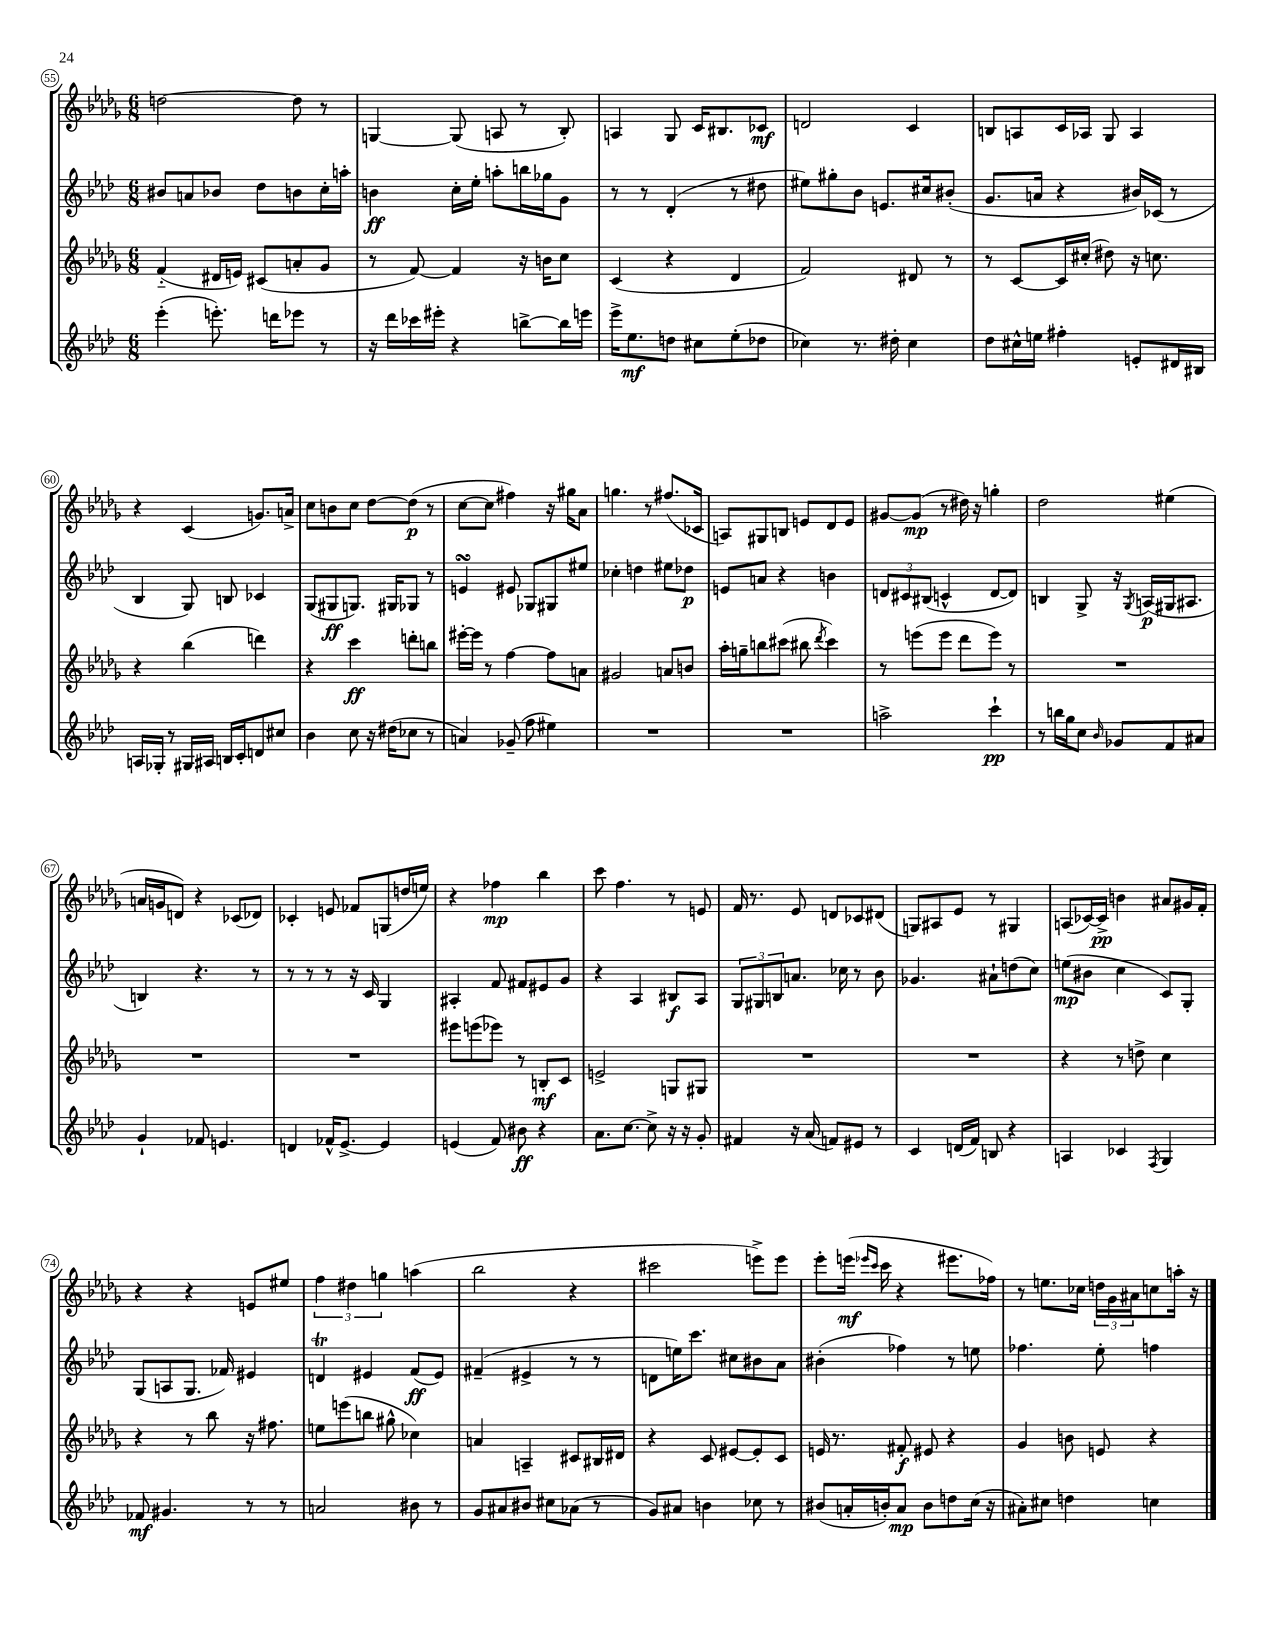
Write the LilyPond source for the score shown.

<<
\new StaffGroup <<
\new Staff = "s0" {
    \clef treble \key des \major \numericTimeSignature \time 6/8
    d''2~ d''8 r8 |
    g4~ g8( a8 r8 bes8-.) |
    a4 ges8 c'16 bis8. ces'8\mf |
    d'2 c'4 |
    b8 a8 c'16 aes16 ges8 aes4 |
    r4 c'4( g'8.) a'16-> |
    c''8 b'8 c''8 des''8~ des''8\p( r8 |
    c''8~ c''8 fis''4) r16 gis''16 aes'8 |
    g''4. r8 fis''8.( ces'16 |
    a8) gis8 b8 e'8 des'8 e'8 |
    gis'8~ gis'8\mp( r8 dis''16) r16 g''4-. |
    des''2 eis''4( |
    a'16 g'16 d'8) r4 ces'8( des'8) |
    ces'4-. e'8 fes'8 g8( d''16 e''16) |
    r4 fes''4\mp bes''4 |
    c'''8 f''4. r8 e'8 |
    f'16 r8. ees'8 d'8 ces'8 dis'8( |
    g8) ais8 ees'8 r8 gis4 |
    a8( ces'16~) ces'16->\pp b'4 ais'8 gis'16 f'16-. |
    r4 r4 e'8 eis''8 |
    \tuplet 3/2 { f''4 dis''4 g''4 } a''4( |
    bes''2 r4 |
    cis'''2 e'''8->) e'''8 |
    ees'''8-. e'''16\mf( \grace { ees'''16 c'''16 } c'''16 r4 eis'''8. fes''16) |
    r8 e''8. ces''16 \tuplet 3/2 { d''16 ges'16 ais'16 } c''8 a''16-. r16 \bar "|." |
}
\new Staff = "s1" {
    \clef treble \key aes \major \numericTimeSignature \time 6/8
    bis'8 a'8 bes'8 des''8 b'8 c''16-. a''16-. |
    b'4\ff c''16-. ees''16-. a''8-. b''16 ges''16 g'8 |
    r8 r8 des'4-.( r8 dis''8 |
    eis''8) gis''8-. bes'8 e'8. cis''16 bis'8-.( |
    g'8. a'16 r4 bis'16) ces'16( r8 |
    bes4 g8) b8 ces'4 |
    g8( gis8\ff g8.) gis16 ges8 r8 |
    e'4\turn eis'8 ges8 gis8 eis''8 |
    ces''4-. d''4 eis''8 des''8\p |
    e'8 a'8 r4 b'4 |
    \tuplet 3/2 { d'8 cis'8 bis8( } c'4-^ d'8~ d'8) |
    b4 g8-> r16 \acciaccatura { g8 } a16\p( gis16 ais8. |
    b4) r4. r8 |
    r8 r8 r8 r16 c'16 g4 |
    ais4-. f'8 fis'8 eis'8 g'8 |
    r4 aes4 bis8\f aes8 |
    \tuplet 3/2 { g8 gis8 b8 } a'8. ces''16 r8 bes'8 |
    ges'4. ais'8-! d''8( c''8) |
    e''8\mp( bis'8 c''4 c'8) g8-. |
    g8( a8 g8. fes'16) eis'4 |
    d'4\trill eis'4 f'8\ff( eis'8) |
    fis'4--( eis'4-> r8 r8 |
    d'8 e''16) c'''8. cis''8 bis'8 aes'8 |
    bis'4-.( fes''4) r8 e''8 |
    fes''4. ees''8-. f''4 \bar "|." |
}
\new Staff = "s2" {
    \clef treble \key des \major \numericTimeSignature \time 6/8
    f'4-_( dis'16 e'16) cis'8( a'8-. ges'8 |
    r8 f'8~) f'4 r16 b'16 c''8 |
    c'4( r4 des'4 |
    f'2) dis'8 r8 |
    r8 c'8~ c'16 cis''16-.( dis''8) r16 c''8. |
    r4 bes''4( d'''4) |
    r4 c'''4\ff d'''8-. b''8 |
    eis'''16~-. eis'''16 r8 f''4~ f''8 a'8 |
    gis'2 a'8 b'8 |
    aes''16-. g''16-- b''8 cis'''8( bis''8 \acciaccatura { des'''8 } cis'''4) |
    r8 e'''8( e'''8 des'''8 e'''8) r8 |
    R2. |
    R2. |
    R2. |
    eis'''8 e'''8( ees'''8) r8 b8-.\mf c'8 |
    e'2-> g8 gis8 |
    R2. |
    R2. |
    r4 r8 d''8-> c''4 |
    r4 r8 bes''8 r16 fis''8. |
    e''8 e'''8( b''8 gis''8-^ ces''4) |
    a'4 a4-- cis'8 bis16 dis'16 |
    r4 c'8 eis'8~ eis'8-. c'8 |
    e'16 r8. fis'8-.\f eis'8 r4 |
    ges'4 b'8 e'8 r4 \bar "|." |
}
\new Staff = "s3" {
    \clef treble \key aes \major \numericTimeSignature \time 6/8
    ees'''4-.( e'''8.-.) d'''16 ees'''8 r8 |
    r16 des'''16 ces'''16 eis'''16-. r4 b''8~-> b''16 e'''16 |
    ees'''16-> ees''8.\mf d''8 cis''8 ees''8-.( des''8 |
    ces''4) r8. dis''16-. ces''4 |
    des''8 cis''16-^ e''16 fis''4-. e'8-. dis'16 bis16 |
    a16 ges16-. r8 gis16 ais16 b16 c'16-. d'8 cis''8 |
    bes'4 c''8 r16 dis''16( ces''8 r8 |
    a'4) ges'8--( f''8 eis''4) |
    R2. |
    R2. |
    a''2-> c'''4-!\pp |
    r8 b''16 g''16 c''8 \grace { bes'16 } ges'8 f'8 ais'8 |
    g'4-! fes'8 e'4. |
    d'4 fes'16-^ ees'8.~-> ees'4 |
    e'4( f'8) bis'8\ff r4 |
    aes'8. c''8.~ c''8-> r16 r16 g'8-. |
    fis'4 r16 aes'16( f'8) eis'8 r8 |
    c'4 d'16( f'16) b8 r4 |
    a4 ces'4 \acciaccatura { f8 } g4 |
    fes'8\mf gis'4. r8 r8 |
    a'2 bis'8 r8 |
    g'8 ais'8 bis'8 cis''8 aes'8( r8 |
    g'8) ais'8 b'4 ces''8 r8 |
    bis'8( a'16-. b'16-.) a'8\mp b'8 d''8 c''16( r16 |
    ais'8-.) cis''8 d''4 c''4 \bar "|." |
}
>>
>>
\layout { \context { \Score currentBarNumber = #55 \override BarNumber.stencil = #(make-stencil-circler 0.1 0.3 ly:text-interface::print) } }
